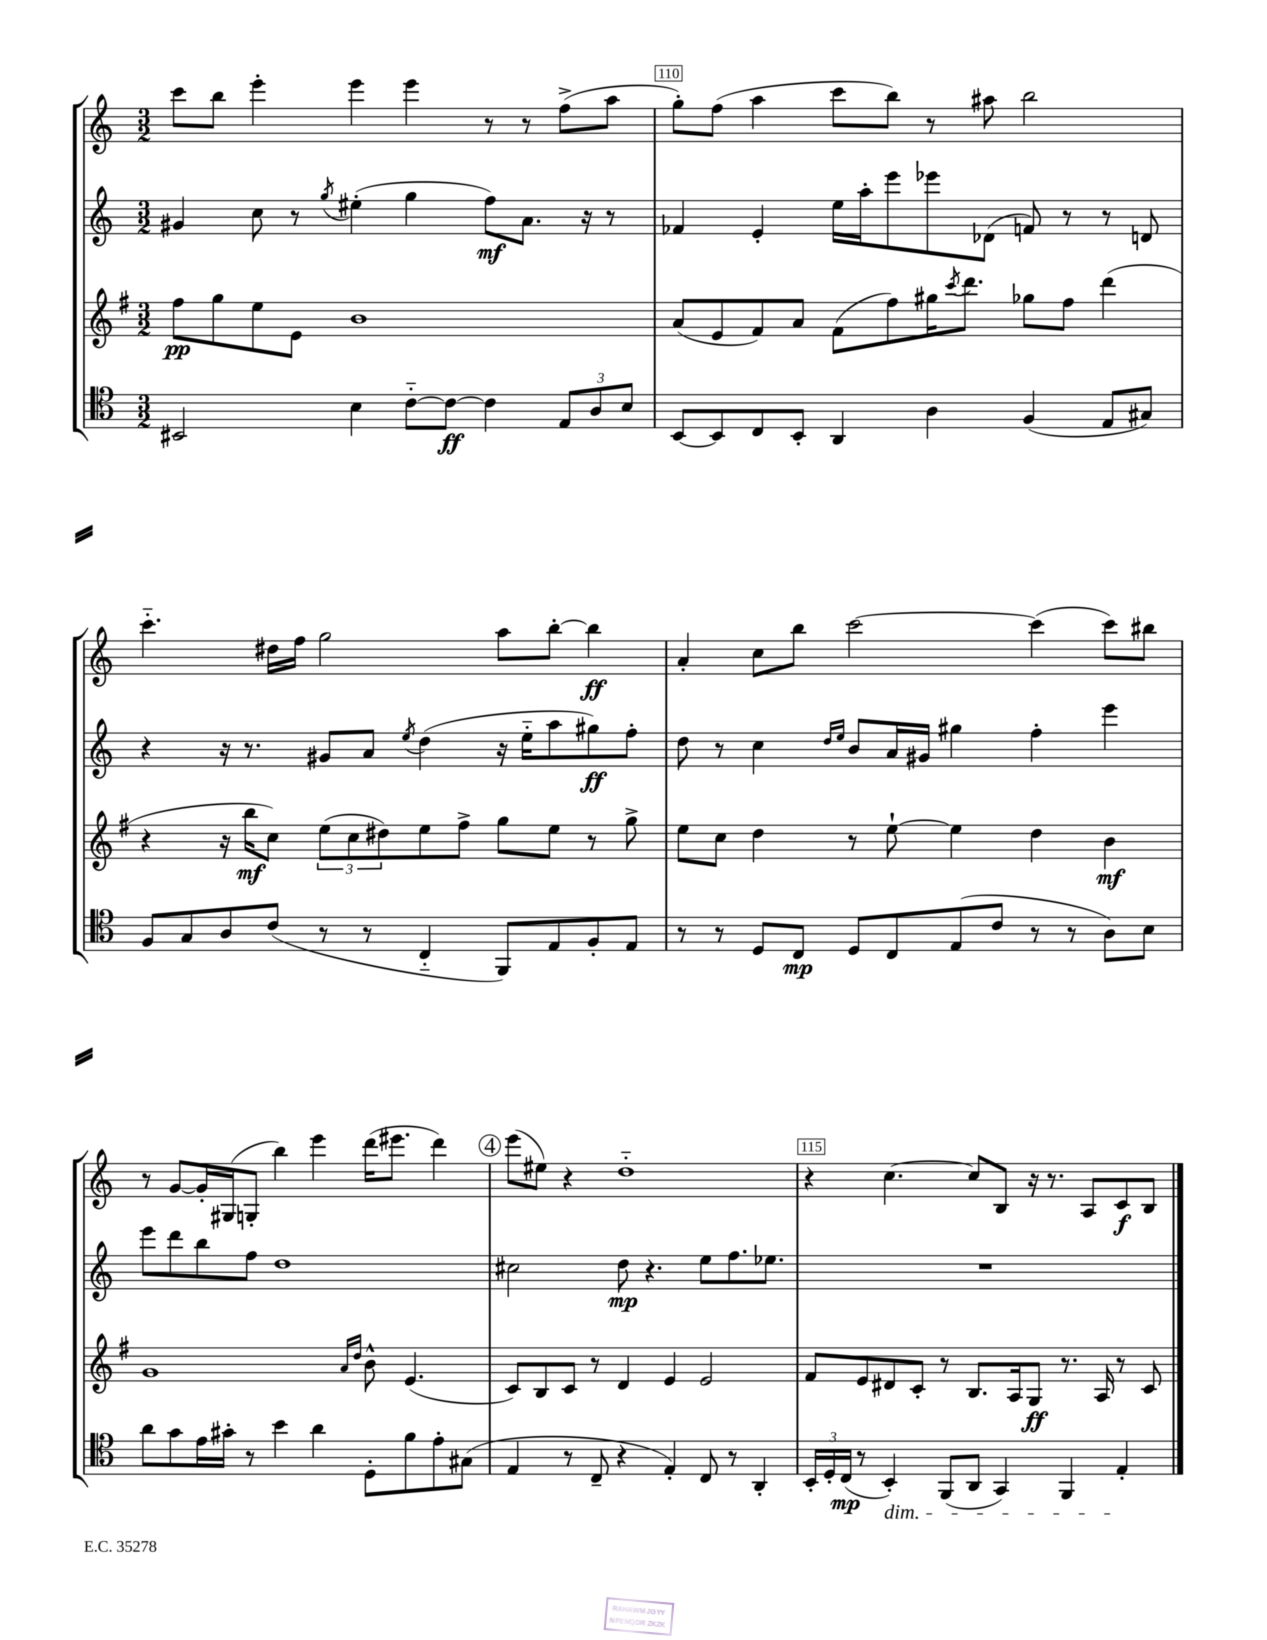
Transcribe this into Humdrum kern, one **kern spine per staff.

**kern	**dynam	**kern	**dynam	**kern	**dynam	**kern	**dynam
*part4	*part4	*part3	*part3	*part2	*part2	*part1	*part1
*staff4	*staff4	*staff3	*staff3	*staff2	*staff2	*staff1	*staff1
*clefC4	*	*clefG2	*	*clefG2	*	*clefG2	*
*k[]	*	*k[f#]	*	*k[]	*	*k[]	*
*M3/2	*	*M3/2	*	*M3/2	*	*M3/2	*
=109	=109	=109	=109	=109	=109	=109	=109
2BB#X/	.	8ff#\L	pp	4g#X/	.	8ccc\L	.
.	.	8gg\	.	.	.	8bb\J	.
.	.	8ee\	.	8cc\	.	4eee'\	.
.	.	8e\J	.	8r	.	.	.
.	.	.	.	8qgg/	.	.	.
4B\	.	1b	.	(4ee#X'\	.	4eee\	.
[8c\L	.	.	.	4gg\	.	4eee\	.
8c\J_	ff	.	.	.	.	.	.
4c\]	.	.	.	8ff\L)	mf	8r	.
.	.	.	.	8.a\J	.	8r	.
12E/L	.	.	.	.	.	(8ff^\L	.
.	.	.	.	16r	.	.	.
12A/	.	.	.	.	.	.	.
.	.	.	.	8r	.	8aa\J	.
12B/J	.	.	.	.	.	.	.
=110	=110	=110	=110	=110	=110	=110	=110
[8BB/L	.	(8a/L	.	4f-X/	.	8gg'\L)	.
8BB/]	.	8e/	.	.	.	(8ff\J	.
8C/	.	8f#/)	.	4e'/	.	4aa\	.
8BB'/J	.	8a/J	.	.	.	.	.
4AA/	.	(8f#\L	.	16ee\LL	.	8ccc\L	.
.	.	.	.	16aa'\J	.	.	.
.	.	8ff#\)	.	8eee\	.	8bb\J)	.
4A\	.	16gg#X\K	.	8eee-X\	.	8r	.
.	.	8qccc/	.	.	.	.	.
.	.	8.ddd\J	.	.	.	.	.
.	.	.	.	(8d-X\J	.	8aa#X\	.
(4F/	.	8gg-X\L	.	8fn/)	.	2bb\	.
.	.	8ff#\J	.	8r	.	.	.
8E/L	.	(4ddd\	.	8r	.	.	.
8G#X/J)	.	.	.	8dn/	.	.	.
!!LO:LB:g=z
=111	=111	=111	=111	=111	=111	=111	=111
8F/L	.	4r	.	4r	.	4.ccc\	.
8G/	.	.	.	.	.	.	.
8A/	.	16r	.	16r	.	.	.
.	.	16bb\KL	mf	8.r	.	.	.
(8c/J	.	8cc\J)	.	.	.	16dd#X\LL	.
.	.	.	.	.	.	16ff\JJ	.
8r	.	(12ee\L	.	8g#X/L	.	2gg\	.
.	.	12cc\	.	.	.	.	.
8r	.	.	.	8a/J	.	.	.
.	.	12dd#X\)	.	.	.	.	.
.	.	.	.	8qee/	.	.	.
4C/	.	8ee\	.	(4dd\	.	.	.
.	.	8ff#^\J	.	.	.	.	.
8FF/L)	.	8gg\L	.	16r	.	8aa\L	.
.	.	.	.	16ee\KL	.	.	.
8E/	.	8ee\J	.	8aa\	.	[8bb'\J	.
8F'/	.	8r	.	8gg#X\)	ff	4bb\]	ff
8E/J	.	8gg^\	.	8ff'\J	.	.	.
=112	=112	=112	=112	=112	=112	=112	=112
8r	.	8ee\L	.	8dd\	.	4a'/	.
8r	.	8cc\J	.	8r	.	.	.
8D/L	.	4dd\	.	4cc\	.	8cc\L	.
8C/J	mp	.	.	.	.	8bb\J	.
.	.	.	.	16qqdd/LL	.	.	.
.	.	.	.	16qqee/JJ	.	.	.
8D/L	.	8r	.	8b/L	.	[2ccc\	.
8C/	.	[8ee`\	.	16a/L	.	.	.
.	.	.	.	16g#X/JJ	.	.	.
(8E/	.	4ee\]	.	4gg#X\	.	.	.
8c/J	.	.	.	.	.	.	.
8r	.	4dd\	.	4ff'\	.	(4ccc\]	.
8r	.	.	.	.	.	.	.
8A\L)	.	4b\	mf	4eee\	.	8ccc\L)	.
8B\J	.	.	.	.	.	8bb#X\J	.
!!LO:LB:g=z
=113	=113	=113	=113	=113	=113	=113	=113
8a\L	.	1g	.	8eee\L	.	8r	.
8g\	.	.	.	8ddd\	.	[8g/L	.
16e\L	.	.	.	8bb\	.	16g'/L]	.
16g#X'\JJ	.	.	.	.	.	(16G#X/J	.
8r	.	.	.	8ff\J	.	8Gn'/J	.
4b\	.	.	.	1dd	.	4bb\)	.
4a\	.	.	.	.	.	4eee\	.
.	.	16qqa/LL	.	.	.	.	.
.	.	16qqdd/JJ	.	.	.	.	.
8D'\L	.	8b^^\	.	.	.	(16ddd\KL	.
.	.	.	.	.	.	8.eee#X\J	.
8f\	.	(4.e/	.	.	.	.	.
8e'\	.	.	.	.	.	4ddd\)	.
(8G#X\J	.	.	.	.	.	.	.
!!LO:REH:place=s1:t=4
=114	=114	=114	=114	=114	=114	=114	=114
4E/	.	8c/L)	.	2cc#X\	.	(8eee\L	.
.	.	8B/	.	.	.	8ee#X\J)	.
8r	.	8c/J	.	.	.	4r	.
8C~/	.	8r	.	.	.	.	.
4r	.	4d/	.	8dd\	mp	1dd	.
.	.	.	.	4.r	.	.	.
4E'/)	.	4e/	.	.	.	.	.
8C/	.	2e/	.	8ee\L	.	.	.
8r	.	.	.	8.ff\	.	.	.
4AA'/	.	.	.	.	.	.	.
.	.	.	.	8.ee-X\J	.	.	.
=115	=115	=115	=115	=115	=115	=115	=115
24BB'/LL	.	8f#/L	.	1.r	.	4r	.
24D'/	.	.	.	.	.	.	.
(24C/JJ	mp	.	.	.	.	.	.
8r	.	8e/	.	.	.	.	.
!LO:TX:b:i:t=dim.	!	!	!	!	!	!	!
4BB'/)	.	8d#X/	.	.	.	[4.cc\	.
.	.	8c'/J	.	.	.	.	.
(8FF/L	.	8r	.	.	.	.	.
8AA/J	.	8.B/L	.	.	.	8cc/L]	.
4GG/)	.	.	.	.	.	8B/J	.
.	.	16A/k	.	.	.	.	.
.	.	8G/J	ff	.	.	16r	.
.	.	.	.	.	.	8.r	.
4FF/	.	8.r	.	.	.	.	.
.	.	.	.	.	.	8A/L	.
.	.	16A/	.	.	.	.	.
4E'/	.	8r	.	.	.	8c/	f
.	.	8c/	.	.	.	8B/J	.
==	==	==	==	==	==	==	==
*-	*-	*-	*-	*-	*-	*-	*-
